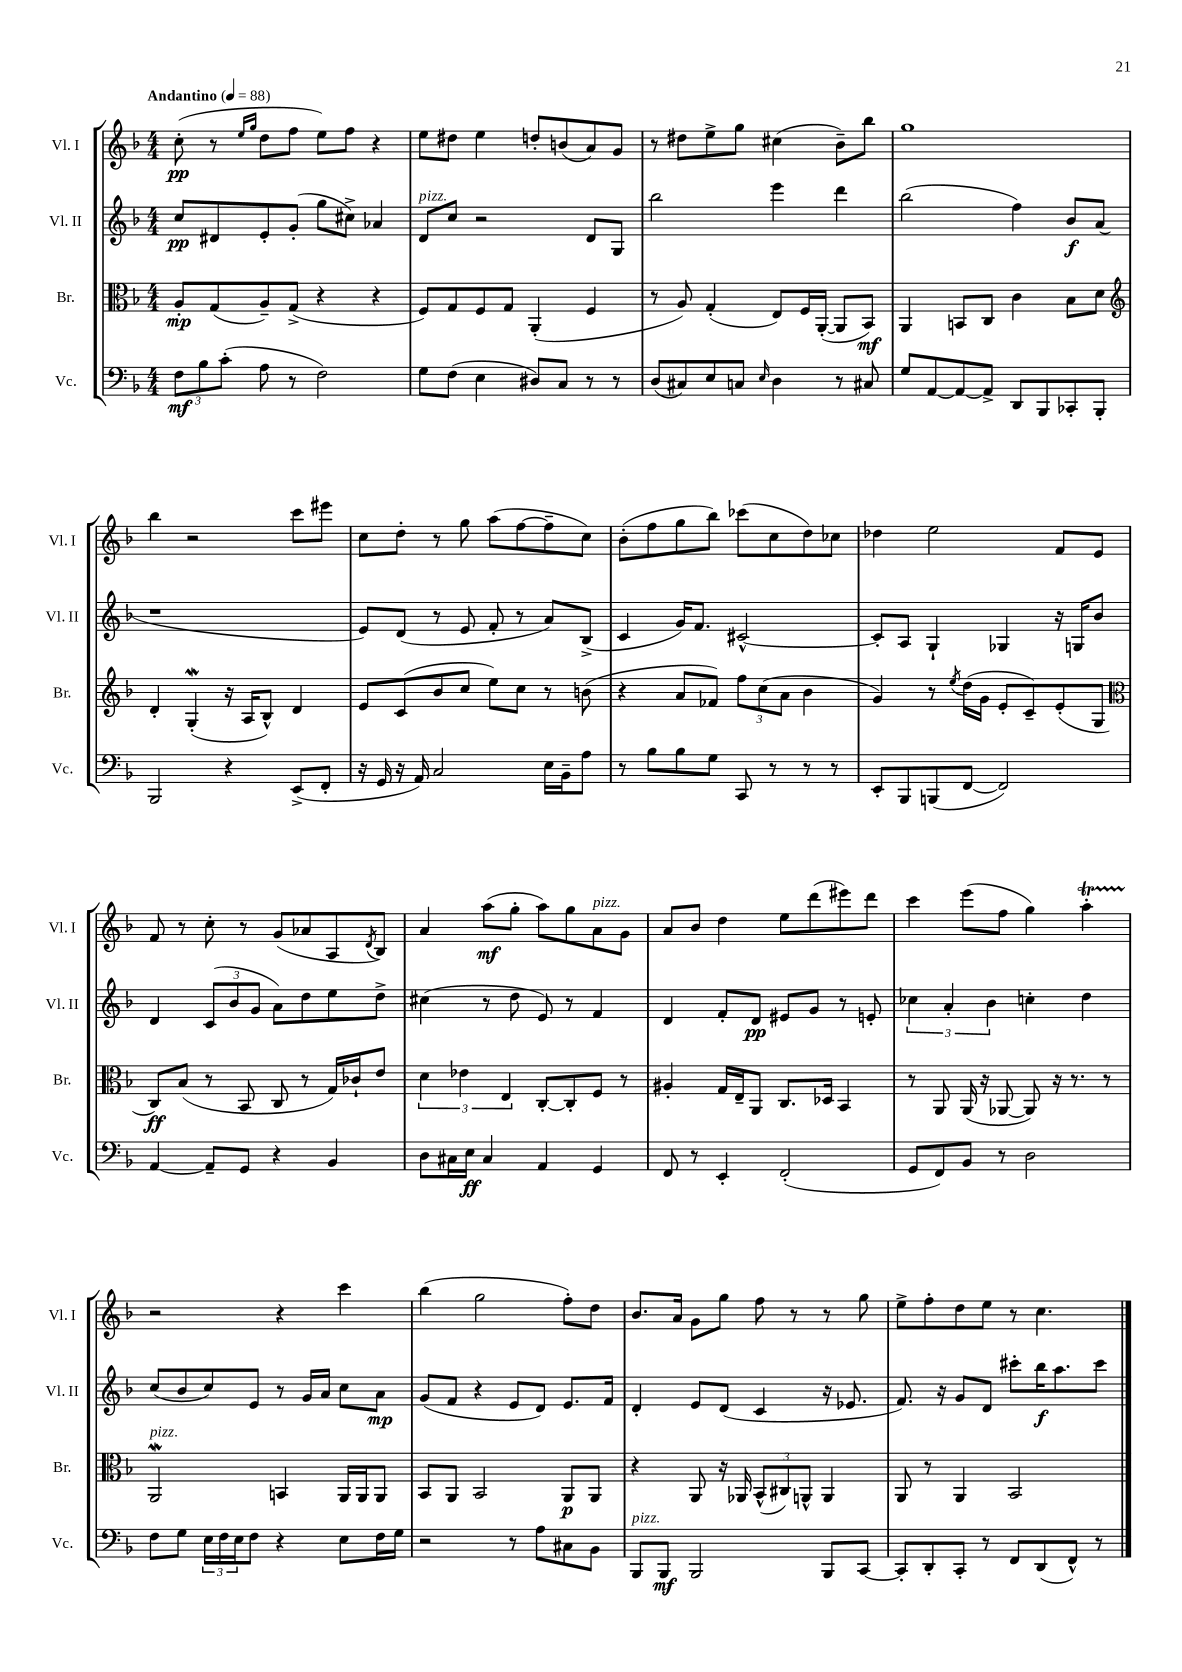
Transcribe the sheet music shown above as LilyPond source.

<<
\new StaffGroup <<
\new Staff = "s0" \with { instrumentName = "Vl. I" shortInstrumentName = "Vl. I" } {
    \clef treble \key f \major \numericTimeSignature \time 4/4 \tempo "Andantino" 4 = 88
    c''8-.\pp( r8 \grace { e''16 g''16 } d''8 f''8 e''8) f''8 r4 |
    e''8 dis''8 e''4 d''8-. b'8( a'8) g'8 |
    r8 dis''8 e''8-> g''8 cis''4( bes'8--) bes''8 |
    g''1 |
    bes''4 r2 c'''8 eis'''8 |
    c''8 d''8-. r8 g''8 a''8( f''8~ f''8-- c''8) |
    bes'8-.( f''8 g''8 bes''8) ces'''8( c''8 d''8) ces''8 |
    des''4 e''2 f'8 e'8 |
    f'8 r8 c''8-. r8 g'8( aes'8 a8 \acciaccatura { d'8 } bes8) |
    a'4 a''8\mf( g''8-. a''8) g''8 a'8^\markup { \italic "pizz." } g'8 |
    a'8 bes'8 d''4 e''8 d'''8( eis'''8) d'''8 |
    c'''4 e'''8( f''8 g''4) a''4-.\startTrillSpan |
    r2\stopTrillSpan r4 c'''4 |
    bes''4( g''2 f''8-.) d''8 |
    bes'8. a'16 g'8 g''8 f''8 r8 r8 g''8 |
    e''8-> f''8-. d''8 e''8 r8 c''4. \bar "|." |
}
\new Staff = "s1" \with { instrumentName = "Vl. II" shortInstrumentName = "Vl. II" } {
    \clef treble \key f \major \numericTimeSignature \time 4/4
    c''8\pp dis'8 e'8-. g'8-.( g''8 cis''8->) aes'4 |
    d'8^\markup { \italic "pizz." } c''8 r2 d'8 g8 |
    bes''2 e'''4 d'''4 |
    bes''2( f''4) bes'8\f a'8( |
    r1 |
    e'8) d'8( r8 e'8 f'8-. r8 a'8) bes8->( |
    c'4 g'16) f'8. cis'2~-^ |
    cis'8-. a8 g4-! ges4 r16 g16 bes'8 |
    d'4 \tuplet 3/2 { c'8( bes'8 g'8 } a'8) d''8 e''8 d''8-> |
    cis''4( r8 d''8 e'8) r8 f'4 |
    d'4 f'8-. d'8\pp eis'8 g'8 r8 e'8-. |
    \tuplet 3/2 { ces''4 a'4-. bes'4 } c''4-. d''4 |
    c''8( bes'8 c''8) e'8 r8 g'16 a'16 c''8 a'8\mp |
    g'8( f'8 r4 e'8 d'8) e'8. f'16 |
    d'4-. e'8 d'8( c'4 r16 ees'8. |
    f'8.) r16 g'8 d'8 cis'''8-. bes''16\f a''8. cis'''8 \bar "|." |
}
\new Staff = "s2" \with { instrumentName = "Br." shortInstrumentName = "Br." } {
    \clef alto \key f \major \numericTimeSignature \time 4/4
    a8-.\mp g8( a8--) g8->( r4 r4 |
    f8) g8 f8 g8 a,4-.( f4 |
    r8 a8) g4-.( e8) f16 a,16~-.( a,8 bes,8\mf) |
    a,4 b,8 c8 c'4 bes8 d'8 |
    \clef treble d'4-. g4-.\mordent( r16 a16 bes8-^) d'4 |
    e'8 c'8( bes'8 c''8 e''8) c''8 r8 b'8( |
    r4 a'8 fes'8) \tuplet 3/2 { f''8 c''8( a'8 } bes'4 |
    g'4) r8 \acciaccatura { e''8 } d''16( g'16 e'8-. c'8--) e'8-.( g8 |
    \clef alto c8\ff) bes8( r8 bes,8 c8 r8 g16) ces'16-! e'8 |
    \tuplet 3/2 { d'4 ees'4 e4 } c8~-. c8-. f8 r8 |
    ais4-. g16 e16-- a,8 c8. des16 bes,4 |
    r8 a,8 a,16( r16 aes,8~ aes,8) r16 r8. r8 |
    a,2\mordent^\markup { \italic "pizz." } b,4 a,16 a,16 a,8 |
    bes,8 a,8 bes,2 a,8\p a,8 |
    r4 a,8 r16 aes,16 \tuplet 3/2 { bes,8-^( cis8) a,8-^ } a,4 |
    a,8 r8 a,4 bes,2 \bar "|." |
}
\new Staff = "s3" \with { instrumentName = "Vc." shortInstrumentName = "Vc." } {
    \clef bass \key f \major \numericTimeSignature \time 4/4
    \tuplet 3/2 { f8\mf bes8 c'8-.( } a8 r8 f2) |
    g8 f8( e4 dis8) c8 r8 r8 |
    d8( cis8) e8 c8 \grace { e16 } d4 r8 cis8 |
    g8 a,8~ a,8~ a,8-> d,8 bes,,8 ces,8-. bes,,8-. |
    bes,,2 r4 e,8->( f,8-. |
    r16 g,16 r16 a,16) c2 e16 bes,16-- a8 |
    r8 bes8 bes8 g8 c,8 r8 r8 r8 |
    e,8-. bes,,8 b,,8( f,8~ f,2) |
    a,4~ a,8-- g,8 r4 bes,4 |
    d8 cis16 e16\ff cis4 a,4 g,4 |
    f,8 r8 e,4-. f,2-.( |
    g,8 f,8) bes,8 r8 d2 |
    f8 g8 \tuplet 3/2 { e16 f16 e16 } f8 r4 e8 f16 g16 |
    r2 r8 a8 cis8 bes,8 |
    bes,,8^\markup { \italic "pizz." } bes,,8\mf bes,,2 bes,,8 c,8~ |
    c,8-. d,8-. c,8-. r8 f,8 d,8( f,8-^) r8 \bar "|." |
}
>>
>>
\layout { \context { \Score \remove "Bar_number_engraver" } }
